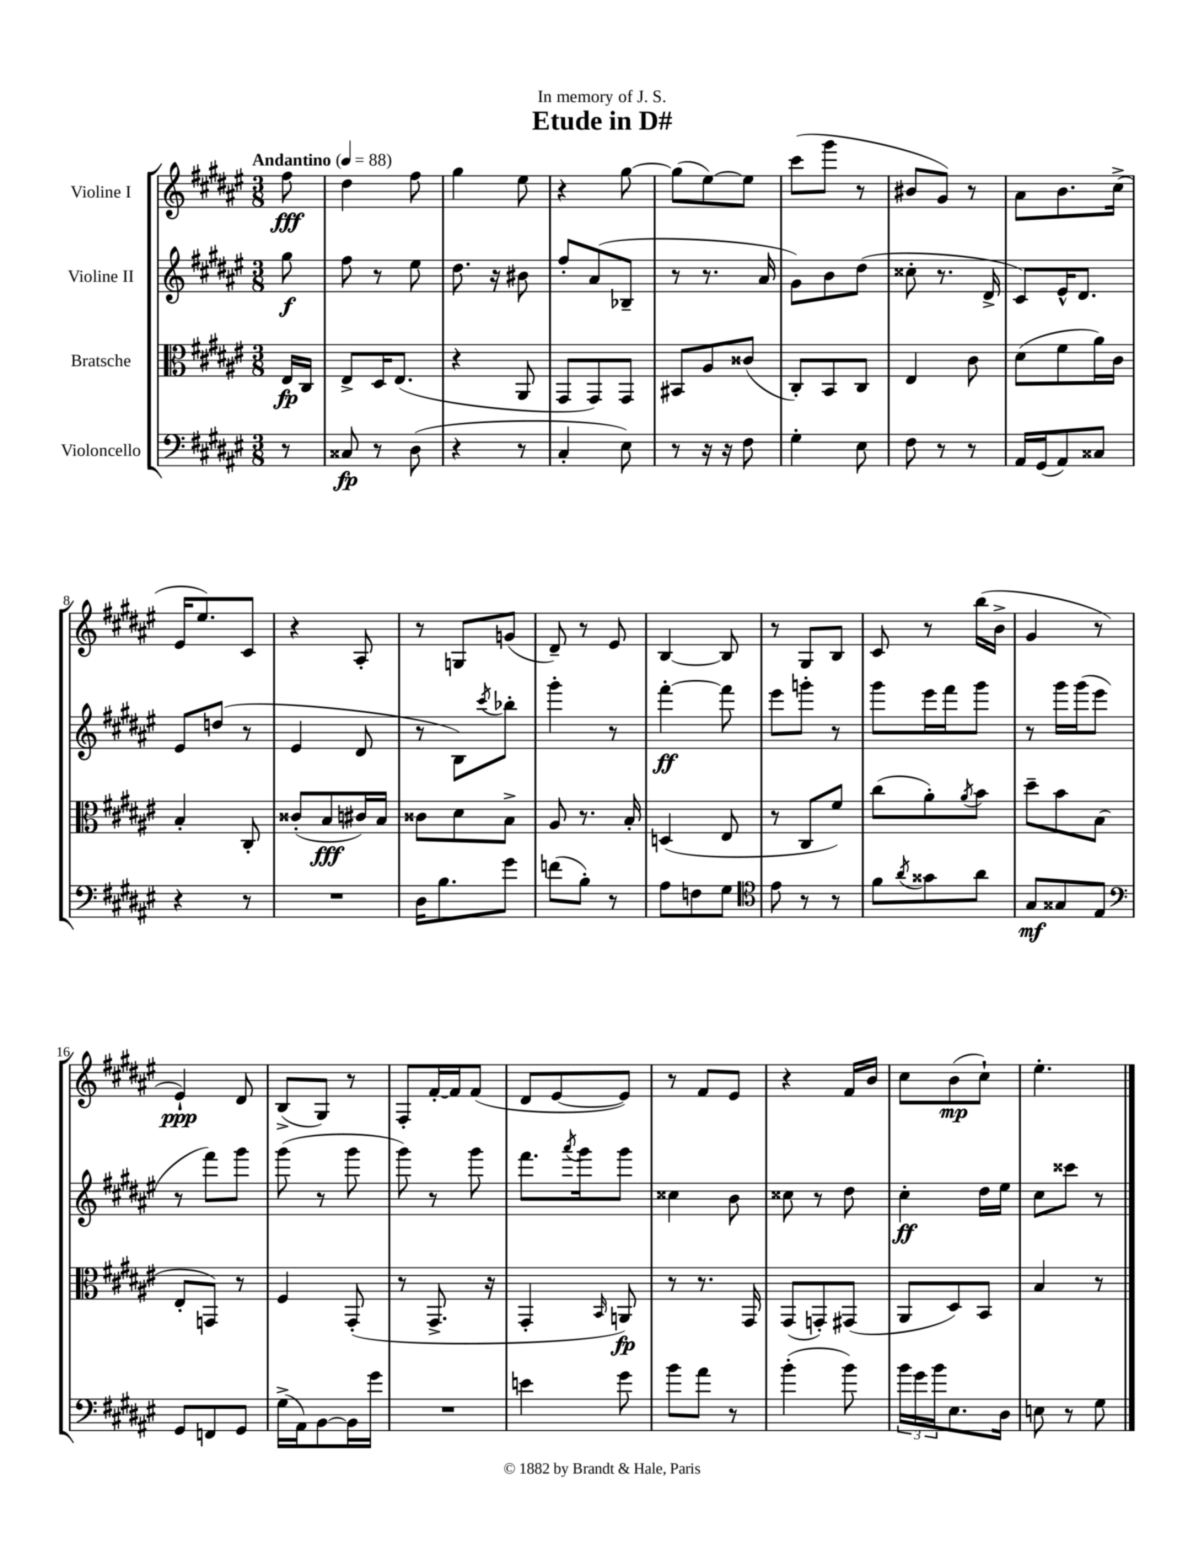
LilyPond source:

\header { title = "Etude in D#" dedication = "In memory of J. S." }
<<
\new StaffGroup <<
\new Staff = "s0" \with { instrumentName = "Violine I" } {
    \clef treble \key fis \major \numericTimeSignature \time 3/8 \partial 8 \tempo "Andantino" 4 = 88
    fis''8\fff |
    dis''4 fis''8 |
    gis''4 eis''8 |
    r4 gis''8~ |
    gis''8( eis''8~) eis''8 |
    cis'''8( gis'''8 r8 |
    bis'8 gis'8) r8 |
    ais'8 b'8. cis''16->( |
    eis'16 eis''8.) cis'8 |
    r4 ais8-. |
    r8 g8 g'8( |
    dis'8--) r8 eis'8 |
    b4~ b8 |
    r8 gis8 b8 |
    cis'8 r8 b''16( b'16-> |
    gis'4 r8 |
    eis'4-!\ppp) dis'8 |
    b8->( gis8) r8 |
    fis8-. fis'16~-. fis'16 fis'8( |
    dis'8 eis'8~ eis'8) |
    r8 fis'8 eis'8 |
    r4 fis'16 b'16 |
    cis''8 b'8\mp( cis''8-!) |
    eis''4.-. \bar "|." |
}
\new Staff = "s1" \with { instrumentName = "Violine II" } {
    \clef treble \key fis \major \numericTimeSignature \time 3/8 \partial 8
    gis''8\f |
    fis''8 r8 eis''8 |
    dis''8. r16 bis'8 |
    fis''8-. ais'8( bes8-- |
    r8 r8. ais'16 |
    gis'8) b'8 dis''8( |
    cisis''8-. r8. dis'16-> |
    cis'8) eis'16-^ dis'8. |
    eis'8 d''8( r8 |
    eis'4 dis'8 |
    r8 b8) \acciaccatura { cis'''8 } bes''8-. |
    gis'''4-. r8 |
    fis'''4~-.\ff fis'''8 |
    eis'''8 g'''8-. r8 |
    gis'''8 eis'''16 fis'''16 gis'''8 |
    r8 gis'''16 gis'''16( eis'''8 |
    r8 fis'''8) gis'''8 |
    gis'''8( r8 gis'''8 |
    gis'''8) r8 gis'''8 |
    fis'''8. \acciaccatura { ais'''8 } gis'''16 gis'''8 |
    cisis''4 b'8 |
    cisis''8 r8 dis''8 |
    cis''4-.\ff dis''16 eis''16 |
    cis''8 cisis'''8 r8 \bar "|." |
}
\new Staff = "s2" \with { instrumentName = "Bratsche" } {
    \clef alto \key fis \major \numericTimeSignature \time 3/8 \partial 8
    eis16\fp cis16 |
    eis8-> dis16 eis8.( |
    r4 ais,8 |
    gis,8 gis,8) gis,8 |
    bis,8 ais8 cisis'8( |
    cis8-.) b,8 cis8 |
    eis4 cis'8 |
    dis'8( fis'8 ais'16) cis'16 |
    b4-. cis8-. |
    cisis'8-.( b8\fff cis'16) b16 |
    cisis'8 dis'8 b8-> |
    ais8 r8. b16-. |
    d4( eis8 |
    r8 cis8 fis'8) |
    cis''8( ais'8-.) \acciaccatura { ais'8 } b'8 |
    dis''8-- b'8 b8( |
    eis8-. g,8) r8 |
    fis4 gis,8-.( |
    r8 gis,8.-> r16 |
    gis,4-. \grace { b,16 } a,8\fp) |
    r8 r8. gis,16 |
    gis,8( g,8-.) gis,8( |
    ais,8 dis8) b,8 |
    b4 r8 \bar "|." |
}
\new Staff = "s3" \with { instrumentName = "Violoncello" } {
    \clef bass \key fis \major \numericTimeSignature \time 3/8 \partial 8
    r8 |
    cisis8\fp r8 dis8( |
    r4 r8 |
    cis4-. eis8) |
    r8 r16 r16 fis8 |
    gis4-. eis8 |
    fis8 r8 r8 |
    ais,16 gis,16( ais,8) cisis8 |
    r4 r8 |
    R4. |
    dis16 b8. gis'8 |
    f'8( b8-.) r8 |
    ais8 f8 gis8 |
    \clef tenor eis'8 r8 r8 |
    fis'8 \acciaccatura { ais'8 } gisis'8 ais'8 |
    gis8\mf gisis8 eis8 |
    \clef bass gis,8 f,8 gis,8 |
    gis16->( ais,16) b,8~ b,16 gis'16 |
    R4. |
    e'4 gis'8 |
    b'8 ais'8 r8 |
    b'4-.( b'8) |
    \tuplet 3/2 { b'16 gis'16 b'16 } eis8. dis16 |
    e8 r8 gis8 \bar "|." |
}
>>
>>
